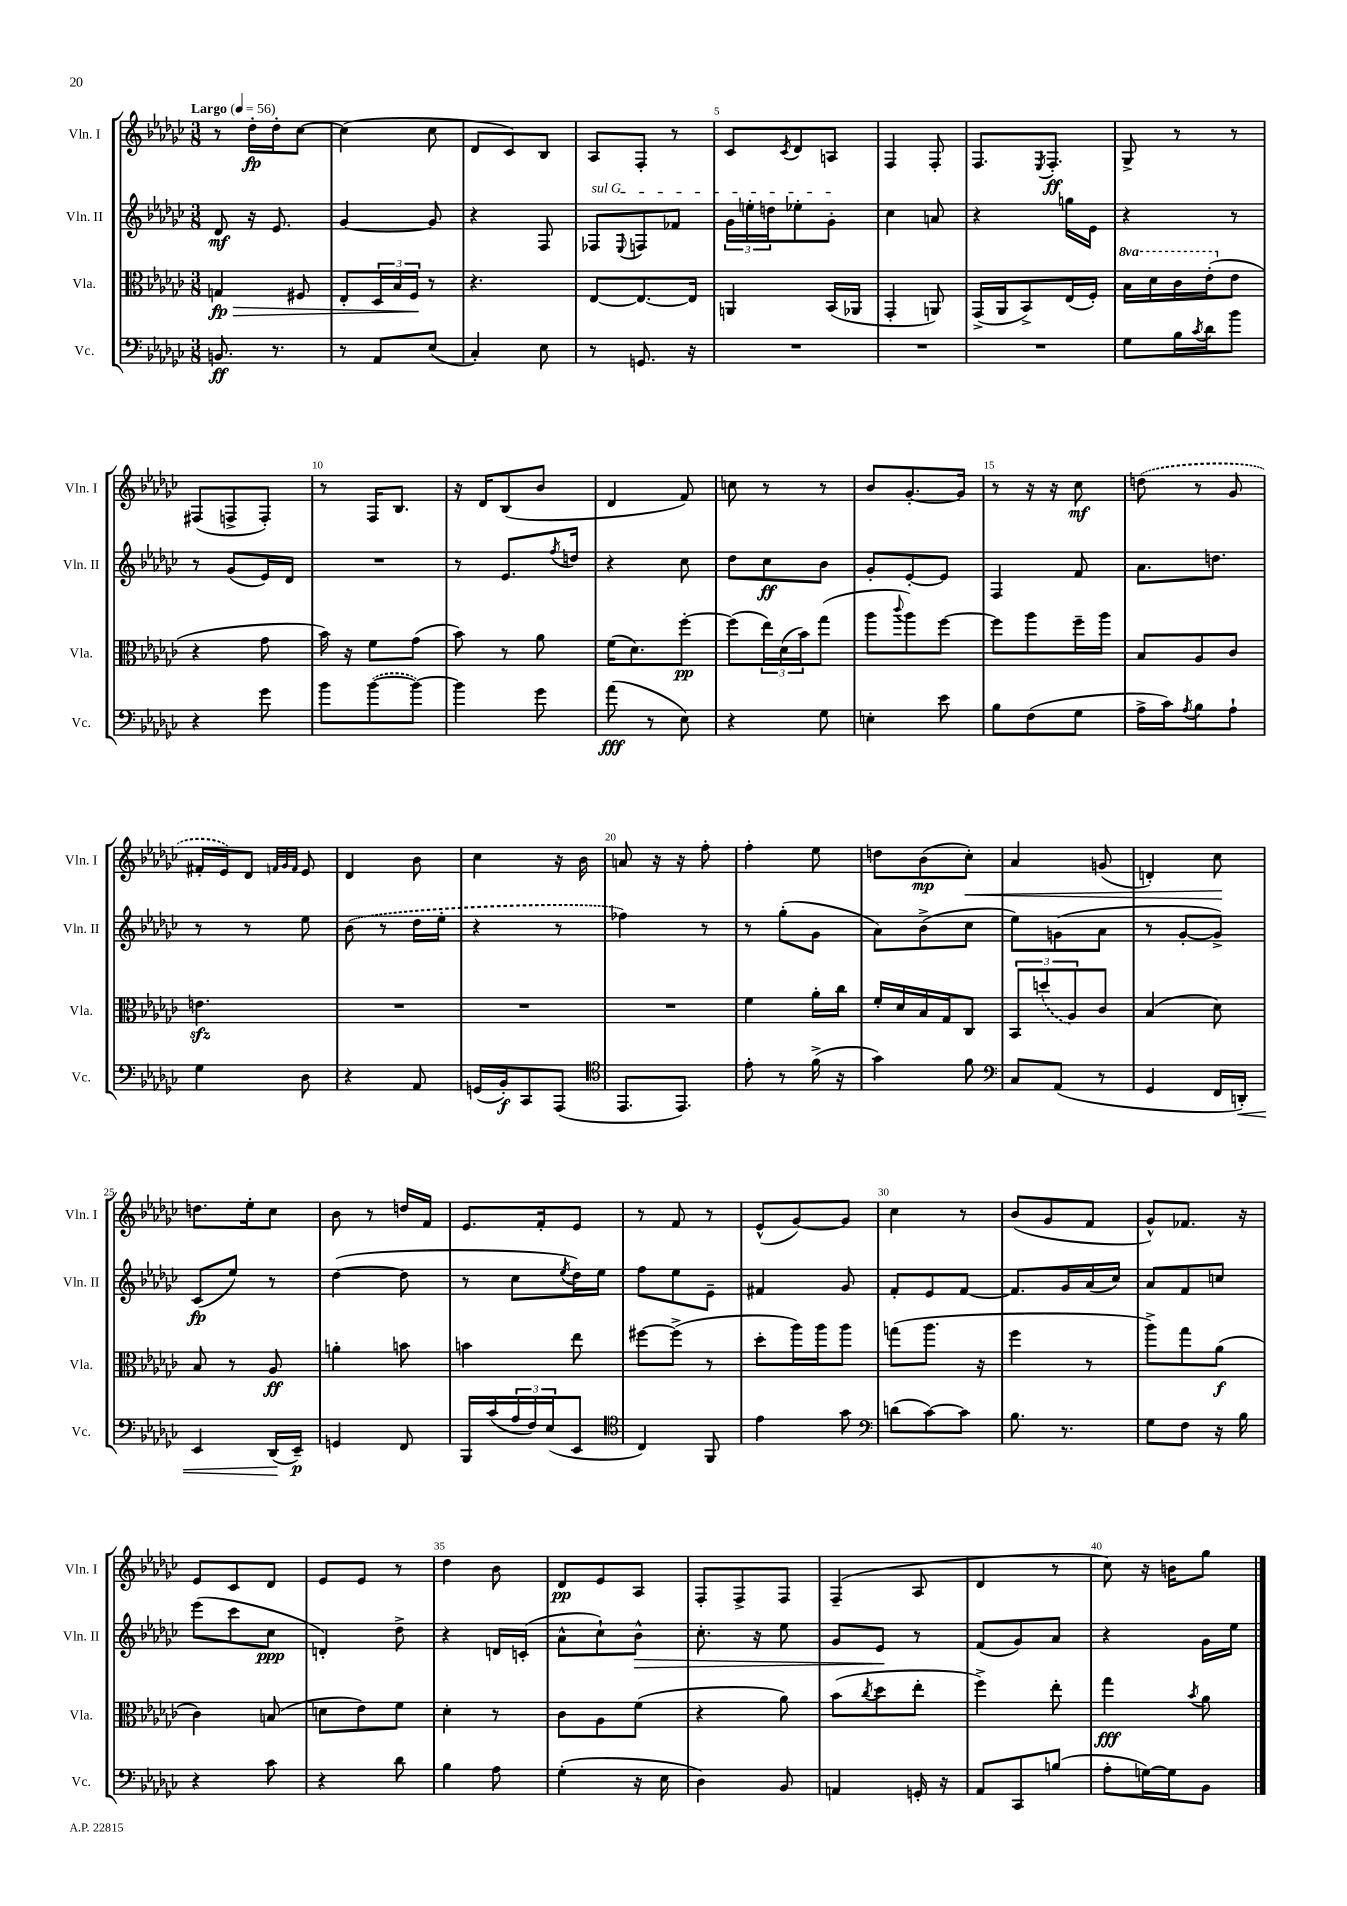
<<
\new StaffGroup <<
\new Staff = "s0" \with { instrumentName = "Vln. I" shortInstrumentName = "Vln. I" } {
    \clef treble \key ges \major \numericTimeSignature \time 3/8 \tempo "Largo" 4 = 56
    r8 des''16-.\fp des''16-. ces''8~ |
    ces''4( ces''8 |
    des'8 ces'8) bes8 |
    aes8 f8-. r8 |
    ces'8 \acciaccatura { ces'8 } des'8 a8 |
    f4 f8-. |
    f8. \acciaccatura { ees8 } f8.-.\ff |
    ges8-> r8 r8 |
    fis8( f8-> f8-.) |
    r8 f16 bes8. |
    r16 des'16 bes8( bes'8 |
    des'4 f'8) |
    c''8 r8 r8 |
    bes'8 ges'8.~-. ges'16 |
    r8 r16 r16 ces''8\mf |
    \once \slurDashed d''8( r8 ges'8 |
    fis'16-. ees'16) des'8 \grace { f'32 ges'32 f'32 } ees'8 |
    des'4 bes'8 |
    ces''4 r16 bes'16 |
    a'8 r16 r16 f''8-. |
    f''4-. ees''8 |
    d''8 bes'8\mp( ces''8-.\<) |
    aes'4 g'8( |
    d'4-.) ces''8\! |
    d''8. ees''16-. ces''8 |
    bes'8 r8 d''16 f'16 |
    ees'8. f'16-. ees'8 |
    r8 f'8 r8 |
    ees'8-^( ges'8~) ges'8 |
    ces''4 r8 |
    bes'8( ges'8 f'8 |
    ges'8-^) fes'8. r16 |
    ees'8 ces'8 des'8 |
    ees'8 ees'8 r8 |
    des''4 bes'8 |
    des'8\pp ees'8 aes8 |
    f8-. f8-> f8 |
    f4--( aes8 |
    des'4 r8 |
    ces''8) r16 b'16 ges''8 \bar "|." |
}
\new Staff = "s1" \with { instrumentName = "Vln. II" shortInstrumentName = "Vln. II" } {
    \clef treble \key ges \major \numericTimeSignature \time 3/8
    des'8\mf r16 ees'8. |
    ges'4~ ges'8 |
    r4 f8 |
    \once \override TextSpanner.bound-details.left.text = \markup { \italic "sul G" } fes8\startTextSpan \appoggiatura { ees8 } f8 fes'8 |
    \tuplet 3/2 { ges'16 e''16-. d''16 } ees''8-. ges'8-.\stopTextSpan |
    ces''4 a'8 |
    r4 g''16 ees'16 |
    r4 r8 |
    r8 ges'8( ees'16) des'16 |
    R4. |
    r8 ees'8. \acciaccatura { f''8 } d''16 |
    r4 ces''8 |
    des''8 ces''8\ff bes'8 |
    ges'8-. ees'8~-. ees'8 |
    f4 f'8 |
    aes'8. d''8. |
    r8 r8 ees''8 |
    \once \slurDashed bes'8( r8 des''16 ees''16-. |
    r4 r8 |
    fes''4) r8 |
    r8 ges''8-.( ges'8 |
    aes'8) bes'8->( ces''8 |
    ees''8) g'8( aes'8 |
    r8 ges'8~-. ges'8->) |
    ces'8\fp( ees''8) r8 |
    des''4~( des''8 |
    r8 ces''8 \acciaccatura { ees''8 } des''16) ees''16 |
    f''8 ees''8 ees'8-- |
    fis'4 ges'8 |
    f'8-. ees'8 f'8~ |
    f'8. ges'16 aes'16( ces''16) |
    aes'8 f'8 c''8 |
    ees'''8( ces'''8 ces''8\ppp |
    d'4-.) des''8-> |
    r4 d'16 c'16-.( |
    aes'8-^ ces''8-!) bes'8-^\> |
    ces''8.-. r16 ees''8 |
    ges'8 ees'8\! r8 |
    f'8( ges'8) aes'8 |
    r4 ges'16 ees''16 \bar "|." |
}
\new Staff = "s2" \with { instrumentName = "Vla." shortInstrumentName = "Vla." } {
    \clef alto \key ges \major \numericTimeSignature \time 3/8 \set Staff.ottavationMarkups = #ottavation-simple-ordinals
    g4\fp\> fis8 |
    ees8-. \tuplet 3/2 { des16 bes16 f16\! } r8 |
    r4. |
    ees8~ ees8.~ ees16 |
    a,4 bes,16( aes,16 |
    ges,4-. a,8) |
    ges,16->( aes,16 bes,8->) ees16( f16-.) |
    \ottava #1 bes'16 des''16 ces''16 ees''16-.( \ottava #0 ees'8 |
    r4 ges'8 |
    bes'16) r16 f'8 ges'8( |
    bes'8) r8 aes'8 |
    f'16( des'8.) f''8~-.\pp |
    f''8( \tuplet 3/2 { ees''16) des'16( bes'16) } ges''8( |
    aes''8 \appoggiatura { ces'''8 } aes''8) f''8~ |
    f''8 aes''8 f''16-- aes''16 |
    bes8 aes8 ces'8 |
    e'4.\sfz |
    R4. |
    R4. |
    R4. |
    f'4 aes'16-. ces''16 |
    f'16-. des'16 bes16 ges16 ces8 |
    \tuplet 3/2 { bes,8 \once \slurDashed d''8( aes8) } ces'8 |
    bes4( des'8) |
    bes8 r8 aes8\ff |
    a'4-. b'8 |
    b'4 ees''8 |
    fis''8~ fis''8->( r8 |
    des''8-. aes''16) aes''16 aes''8 |
    g''8( aes''8. r16 |
    f''4 r8 |
    aes''8->) ges''8 aes'8\f( |
    ces'4) b8( |
    d'8 ees'8) f'8 |
    des'4-. r8 |
    ces'8 aes8 f'8( |
    r4 aes'8) |
    bes'8( \acciaccatura { ces''8 } des''8 ees''8-. |
    f''4->) ees''8-. |
    ges''4\fff \acciaccatura { bes'8 } aes'8 \bar "|." |
}
\new Staff = "s3" \with { instrumentName = "Vc." shortInstrumentName = "Vc." } {
    \clef bass \key ges \major \numericTimeSignature \time 3/8
    b,8.\ff r8. |
    r8 aes,8 ees8( |
    ces4-.) ees8 |
    r8 g,8. r16 |
    R4. |
    R4. |
    R4. |
    ges8 bes16 \acciaccatura { ces'8 } des'16 bes'8 |
    r4 ges'8 |
    bes'8 \once \slurDashed bes'8~( bes'8~) |
    bes'4 ges'8 |
    aes'8\fff( r8 ees8) |
    r4 ges8 |
    e4-. ees'8 |
    bes8 f8( ges8 |
    aes16-> ces'16) \acciaccatura { aes8 } bes8 aes8-! |
    ges4 des8 |
    r4 aes,8 |
    g,16( bes,16-.\f) ces,8 aes,,8( |
    \clef tenor ees,8. ees,8.) |
    ees'8-. r8 f'16->( r16 |
    ges'4) f'8 |
    \clef bass ces8 aes,8( r8 |
    ges,4 f,16 d,16-.\<) |
    ees,4 des,16\!( ees,16--\p) |
    g,4 f,8 |
    bes,,16 ces'16( \tuplet 3/2 { aes16 f16) ees16( } ees,8 |
    \clef tenor ces4) f,8 |
    ees'4 ges'8 |
    \clef bass d'8( ces'8~) ces'8 |
    bes8. r8. |
    ges8 f8 r16 bes16 |
    r4 ces'8 |
    r4 des'8 |
    bes4 aes8 |
    ges4-.( r16 ees16 |
    des4) bes,8 |
    a,4 g,16-. r16 |
    aes,8 ces,8 b8( |
    aes8-. g16~) g16 bes,8 \bar "|." |
}
>>
>>
\layout { \context { \Score \override BarNumber.break-visibility = ##(#f #t #t) barNumberVisibility = #(every-nth-bar-number-visible 5) } }
